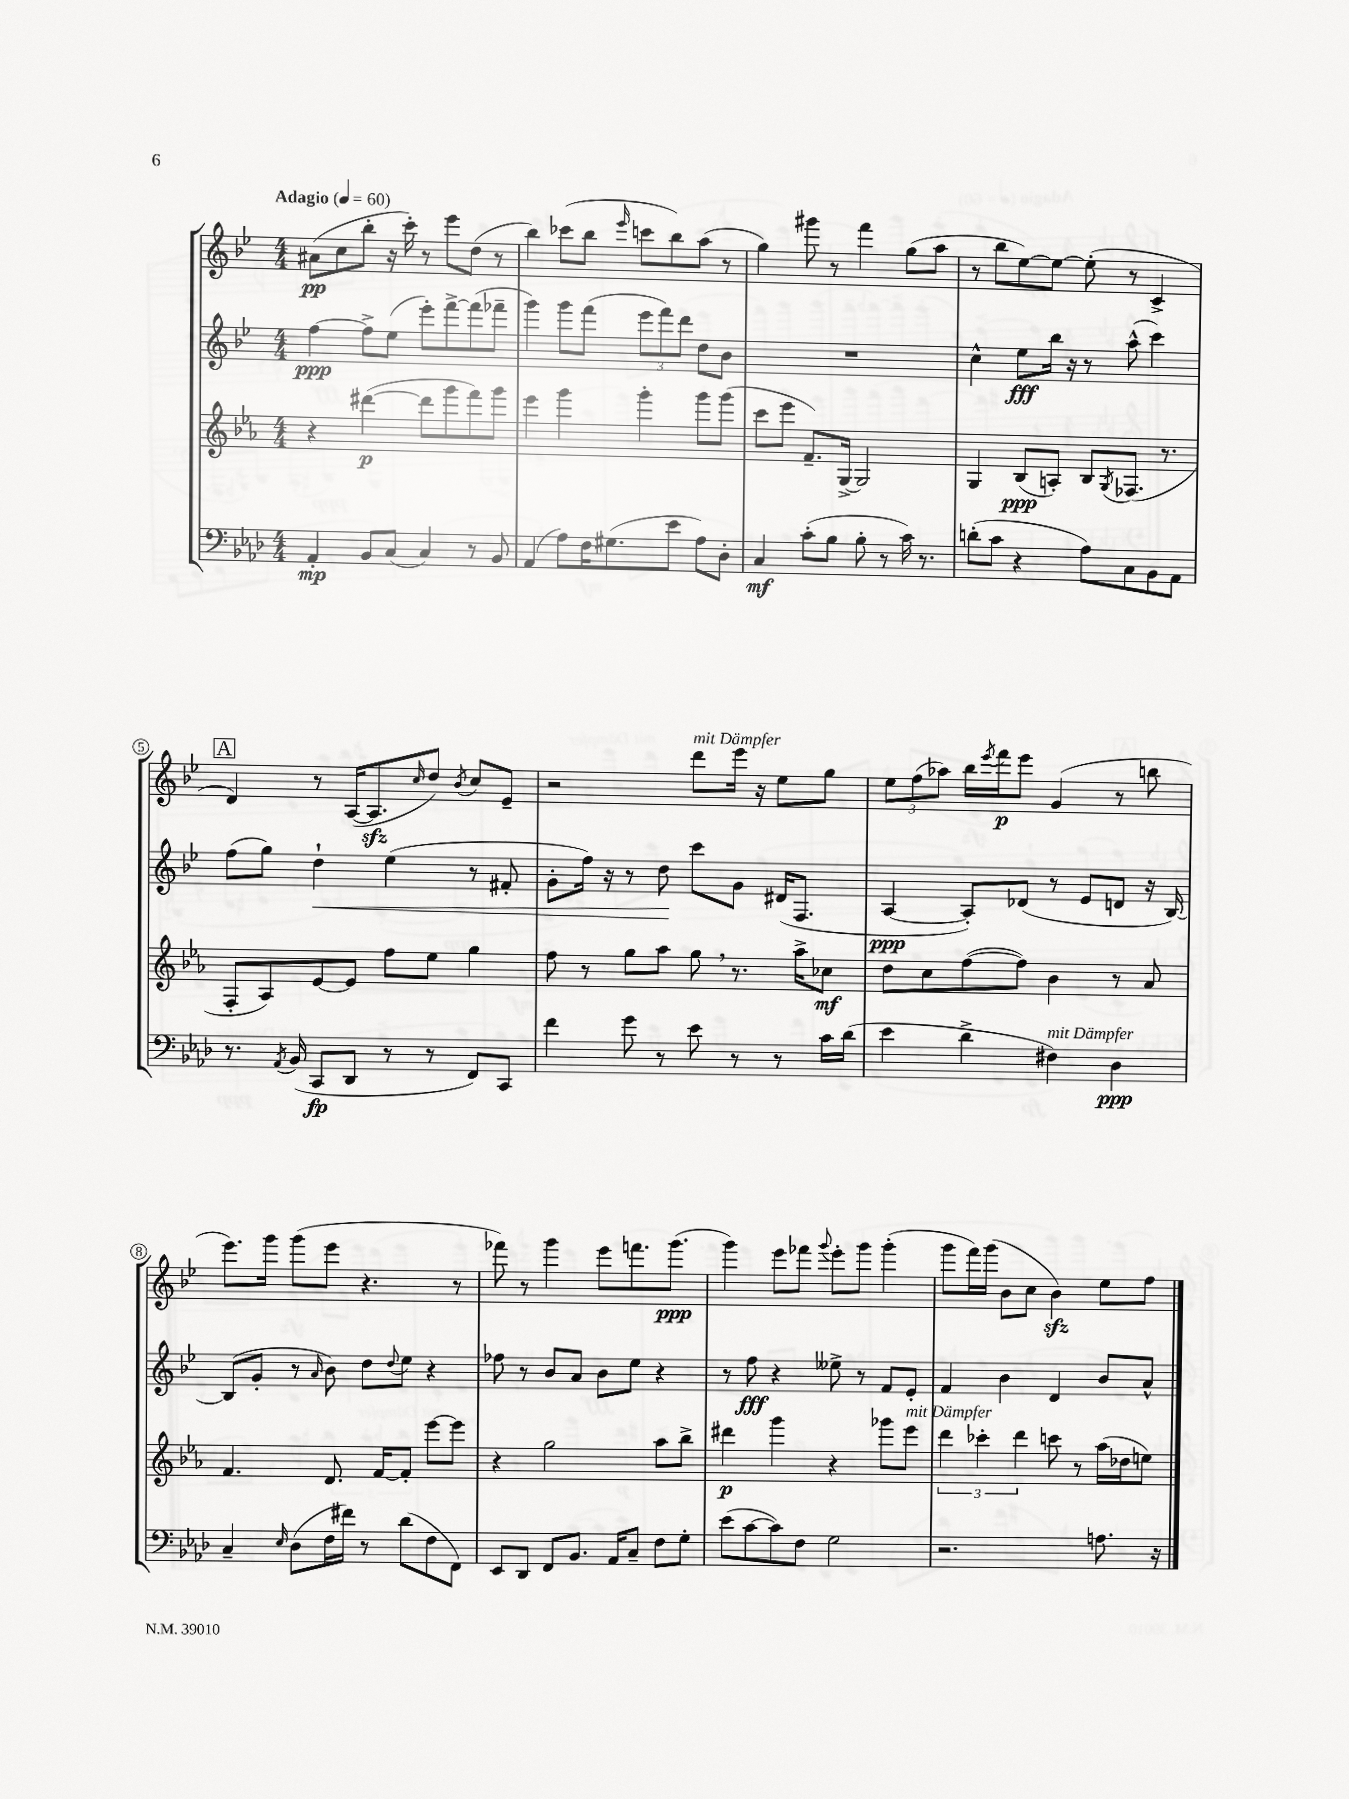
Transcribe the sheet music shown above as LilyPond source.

<<
\new StaffGroup <<
\new Staff = "s0" {
    \clef treble \key bes \major \numericTimeSignature \time 4/4 \tempo "Adagio" 4 = 60
    ais'8\pp( c''8 bes''8-. r16 c'''16-.) r8 ees'''8 d''8( r8 |
    bes''4) ces'''8( bes''8 \grace { ees'''16 } c'''8 bes''8) a''8( r8 |
    g''4) gis'''8 r8 f'''4 g''8( a''8 |
    r8 bes''8 ees''8~) ees''8~ ees''8-.( r8 c'4-> |
    \mark \markup { \box "A" } d'4) r8 a16~( a8.\sfz \grace { c''16 } d''8) \acciaccatura { bes'8 } c''8 ees'8-- |
    r2 d'''8^\markup { \italic "mit Dämpfer" } ees'''16 r16 ees''8 g''8 |
    \tuplet 3/2 { ees''8 f''8( aes''8) } bes''16 \acciaccatura { ees'''8 } f'''16\p ees'''8 g'4( r8 b''8 |
    ees'''8.) g'''16 g'''8( ees'''8 r4. r8 |
    fes'''8) r8 g'''4 ees'''8 f'''8. g'''8.\ppp( |
    g'''4) ees'''8 fes'''8 \appoggiatura { g'''8 } ees'''8-. g'''8 g'''4-.( |
    g'''8 f'''16) g'''16( bes'8 c''8 bes'4\sfz) ees''8 f''8 \bar "|." |
}
\new Staff = "s1" {
    \clef treble \key bes \major \numericTimeSignature \time 4/4
    f''4~\ppp f''8-> ees''8( ees'''8-.) f'''8~-> f'''8( fes'''8-- |
    g'''4) g'''8 f'''8( \tuplet 3/2 { ees'''8 f'''8) d'''8 } d''8 bes'8 |
    R1 |
    c''4-^ ees''8\fff bes''16 r16 r8 a''8-^( c'''4) |
    \mark \markup { \box "A" } f''8( g''8) d''4-!\< ees''4( r8 fis'8-. |
    g'8-. f''16) r16 r8 d''8\! c'''8 g'8 dis'16( f8. |
    a4~\ppp a8-.) des'8( r8 ees'8 d'8 r16 bes16~) |
    bes8( g'8-. r8 \grace { a'16 } bes'8) d''8 \appoggiatura { d''8 } ees''8 r4 |
    fes''8 r8 bes'8 a'8 bes'8 ees''8 r4 |
    r8 f''8\fff r4 eeses''8-> r8 f'8 ees'8-. |
    f'4 bes'4 d'4 bes'8 a'8-^ \bar "|." |
}
\new Staff = "s2" {
    \clef treble \key ees \major \numericTimeSignature \time 4/4
    r4 dis'''4~\p( dis'''8 g'''8 f'''8) g'''8 |
    ees'''4 g'''4 g'''4-. g'''8 g'''8( |
    c'''8 ees'''8 f'8.--) g16~-> g2 |
    g4 bes8\ppp( a8-.) bes8 \acciaccatura { g8 } fes8.( r8. |
    \mark \markup { \box "A" } f8-. aes8) ees'8~ ees'8 f''8 ees''8 g''4 |
    f''8 r8 g''8 aes''8 g''8 \breathe r8. aes''16-> ces''8\mf |
    d''8 c''8 f''8~( f''8) bes'4 r8 aes'8 |
    f'4. d'8. f'16~ f'8-. ees'''8~ ees'''8 |
    r4 g''2 aes''8 bes''8-> |
    dis'''4\p g'''4 r4 ges'''8 ees'''8^\markup { \italic "mit Dämpfer" } |
    \tuplet 3/2 { d'''4 ces'''4-. d'''4 } c'''8 r8 aes''16( des''16 e''8) \bar "|." |
}
\new Staff = "s3" {
    \clef bass \key aes \major \numericTimeSignature \time 4/4
    aes,4-.\mp bes,8 c8( c4) r8 bes,8 |
    aes,4( aes8) f16 gis8.( ees'8 aes8) des8-. |
    c4\mf c'8-.( bes8 bes8-. r8 c'16) r8. |
    d'8-.( c'8 r4 aes8) c8 bes,8 aes,8 |
    \mark \markup { \box "A" } r8. \acciaccatura { aes,8 } bes,16( c,8\fp des,8 r8 r8 f,8) c,8 |
    f'4 g'8 r8 ees'8 r8 r8 c'16 des'16( |
    ees'4 des'4-> fis4^\markup { \italic "mit Dämpfer" }) des4\ppp |
    c4-- \grace { ees16 } des8( f16 fis'16) r8 des'8( f8 f,8) |
    ees,8 des,8 f,8 bes,8. aes,16 c8-- f8 g8-. |
    ees'8( c'8~ c'8) f8 g2 |
    r2. a8. r16 \bar "|." |
}
>>
>>
\layout { \context { \Score \override BarNumber.stencil = #(make-stencil-circler 0.1 0.3 ly:text-interface::print) } }
